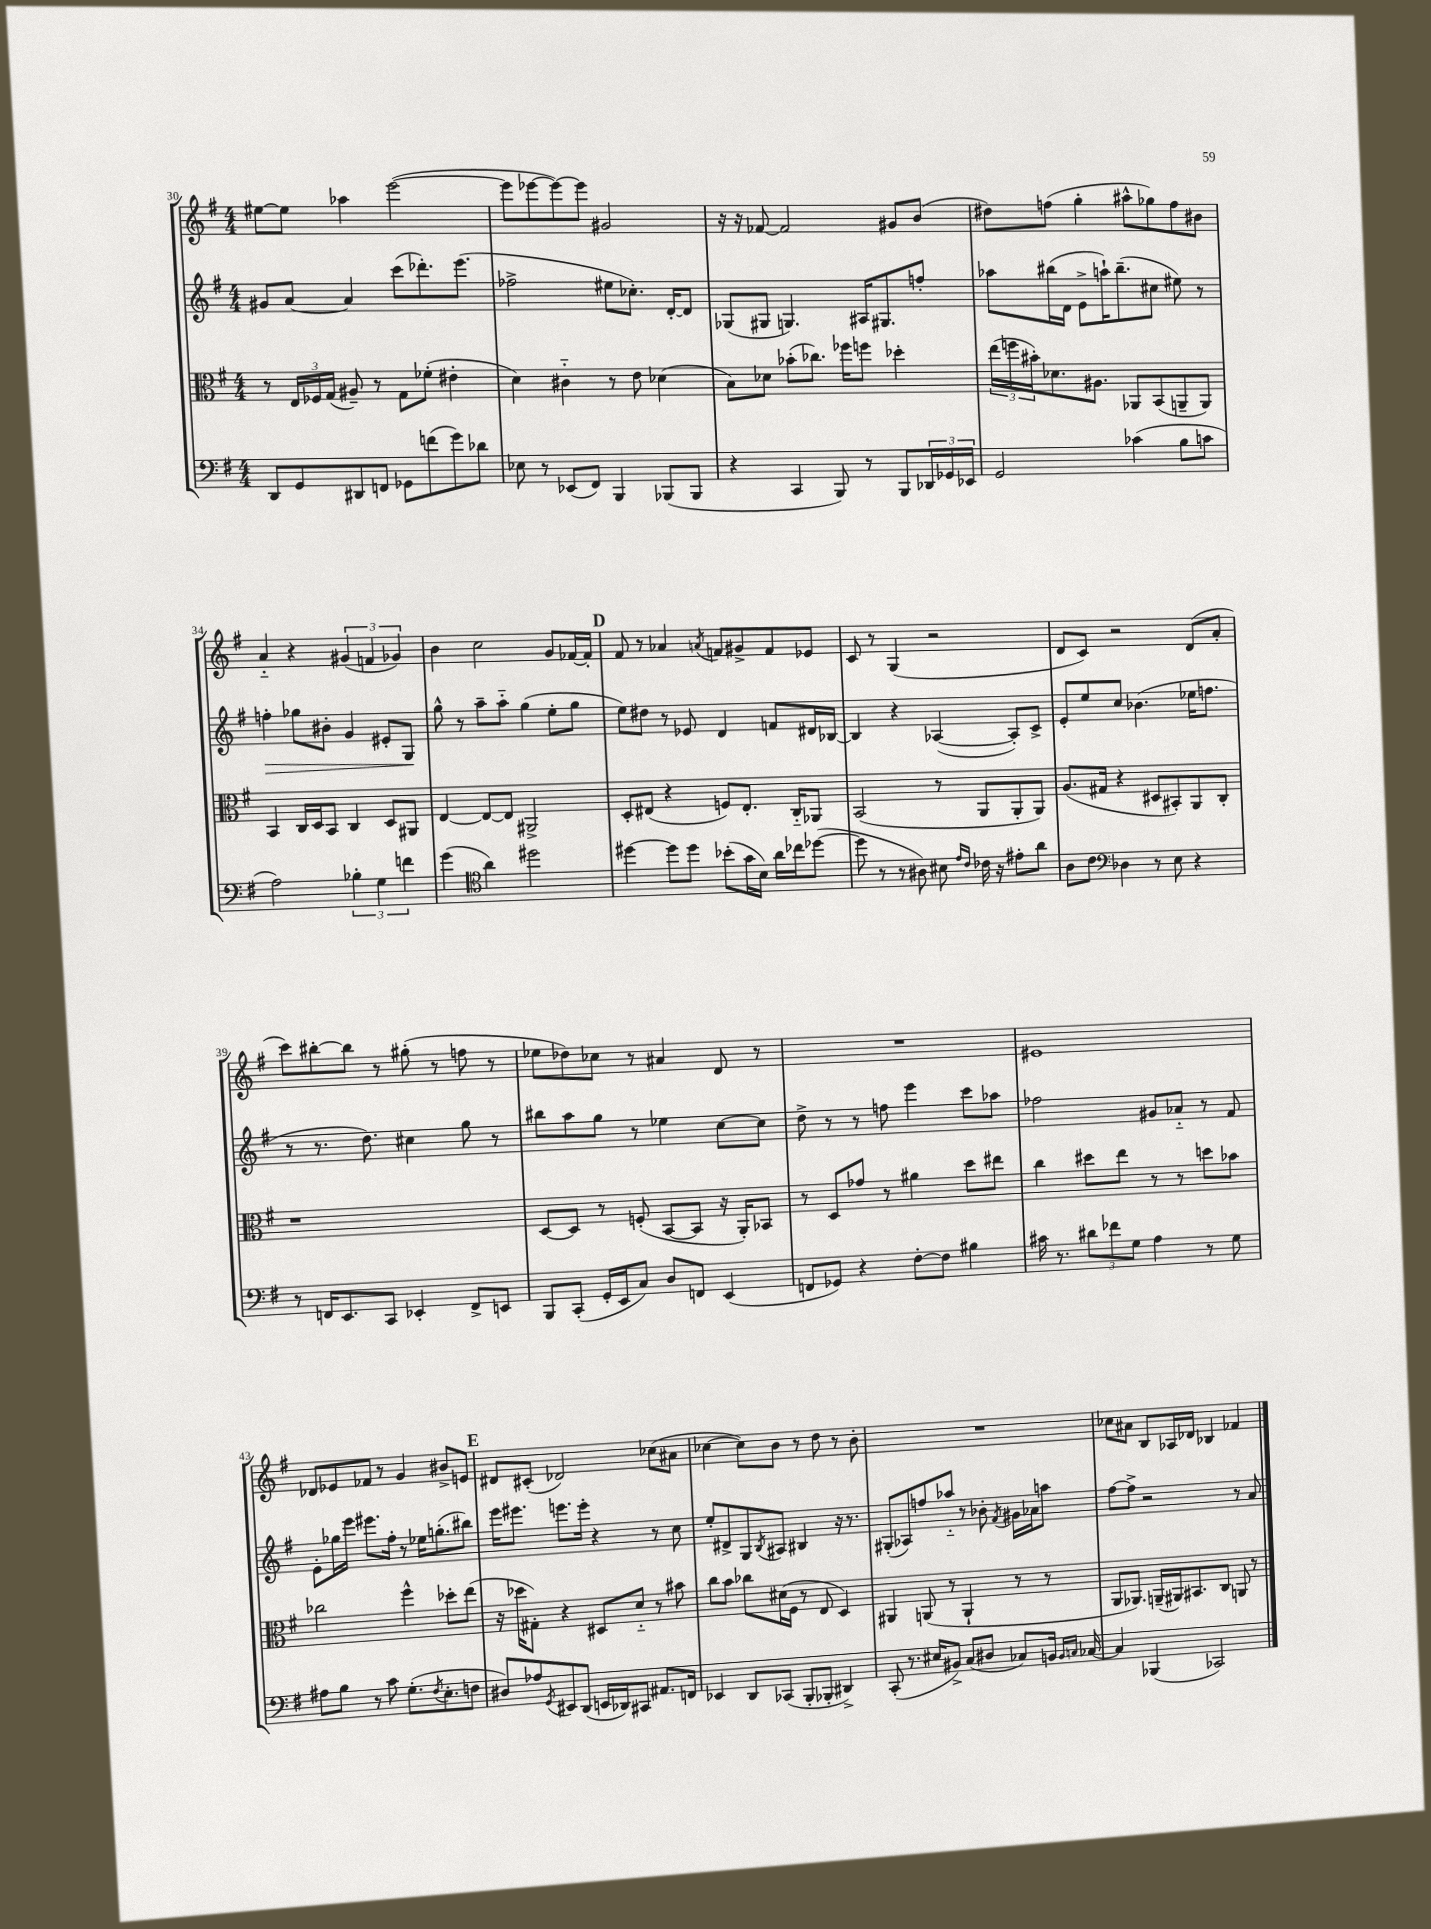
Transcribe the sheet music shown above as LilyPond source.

<<
\new StaffGroup <<
\new Staff = "s0" {
    \clef treble \key g \major \numericTimeSignature \time 4/4
    eis''8~ eis''8 aes''4 e'''2~( |
    e'''8 ees'''8~ ees'''8~) ees'''8 gis'2 |
    r16 r16 fes'8~ fes'2 gis'8 b'8( |
    dis''8) f''8( g''4-. ais''8-^ ges''8) f''8 bis'8 |
    a'4-_ r4 \tuplet 3/2 { gis'4( f'4 ges'4) } |
    b'4 c''2 g'8 fes'16~ fes'16-. |
    \mark \markup { \bold "D" } fis'8 r8 aes'4 \acciaccatura { a'8 } f'8 gis'8-> f'8 ees'8 |
    c'8 r8 g4( r2 |
    d'8 c'8) r2 d'8( a'8-. |
    c'''8) bis''8~-. bis''8 r8 gis''8-.( r8 f''8 r8 |
    ees''8 des''8) ces''8 r8 ais'4 d'8 r8 |
    R1 |
    eis'1 |
    des'8 ees'8 fes'8 r8 g'4 bis'8-> e'8 |
    \mark \markup { \bold "E" } dis'8 cis'8-.( des'2) ces''8( ais'8 |
    ces''4~ ces''8) b'8 r8 d''8 r8 b'8-. |
    R1 |
    ces''8 ais'8 b8 aes16 des'16 bes4 fes'4 \bar "|." |
}
\new Staff = "s1" {
    \clef treble \key g \major \numericTimeSignature \time 4/4
    gis'8 a'8~ a'4 c'''8( des'''8.-.) e'''8.( |
    fes''2-> eis''8 ces''8.-.) d'16~-. d'8 |
    ges8( gis8 g4.) ais16 gis8. f''8-. |
    aes''8 bis''16( d'16 e'8-> a''16-!) bis''8.--( cis''8 eis''8) r8 |
    f''4-.\> ges''8 bis'8-. g'4 eis'8-. g8\! |
    g''8-^ r8 a''8-- a''8-_ g''4( e''8-. g''8 |
    \mark \markup { \bold "D" } e''8) dis''8 r8 ees'8 d'4 f'8 dis'16 bes16~ |
    bes4 r4 aes4~( aes8-.) c'8-> |
    e'8-. e''8 c''8 bes'4.( ees''16 f''8. |
    r8 r8. d''8.) cis''4 g''8 r8 |
    bis''8 a''8 g''8 r8 ees''4 c''8~ c''8 |
    d''8-> r8 r8 f''8 e'''4 c'''8 aes''8 |
    fes''2 gis'8 aes'8-_ r8 fis'8 |
    e'8-. ges''16 e'''16 eis'''8. fis''16-. r8 ees''16 g''8.-.( bis''8) |
    \mark \markup { \bold "E" } e'''16 eis'''8. e'''8. e'''16-. r4 r8 c''8 |
    e''8-. dis'8-> g8 \acciaccatura { b8 } ais8 bis4 r16 r8. |
    gis8-.( aes8) f''8 aes''8-_ r8 bes'8-. \acciaccatura { fis'8 } gis'16 aes'16 a''8 |
    fis''8~ fis''8-> r2 r8 a'8 \bar "|." |
}
\new Staff = "s2" {
    \clef alto \key g \major \numericTimeSignature \time 4/4
    r8 \tuplet 3/2 { e16 fes16 g16( } ais8--) r8 g8 fes'8-.( eis'4-. |
    d'4) cis'4-_ r8 e'8 des'4( |
    b8) des'8 bes'8-.( ces''8.) fes''16 f''8 des''4-. |
    \tuplet 3/2 { e''16( f''16 bis'16-.) } des'8. ais8. aes,8 b,8( a,8-- a,8) |
    b,4 c16 d16 b,8 c4 d8 ais,8 |
    e4~ e8~ e8 ais,2-> |
    \mark \markup { \bold "D" } d8-. eis8( r4 f8) eis8.-. c16-_ aes,8 |
    b,2( r8 a,8 a,8-. a,8) |
    a8.( gis16 r4 dis8 bis,8-.) a,8 c8-. |
    r1 |
    d8~ d8 r8 f8-.( b,8~ b,8 r16 a,16-.) bes,8 |
    r8 d8 ges'8 r8 ais'4 d''8 eis''8 |
    c''4 dis''8 e''8 r8 r8 d''8 bes'8 |
    ces''2 fis''4-^ des''8-. e''8( |
    \mark \markup { \bold "E" } r16 des''16 gis8-.) r4 dis8 d'8-_ r8 bis'8 |
    c''8 b'8 ces''8 dis'16( fis16 r8 e8 d4) |
    ais,4 a,8( r8 a,4-! r8 r8 |
    a,8 aes,8.) a,16--( ais,16) bis,8. c8 a,8 r8 \bar "|." |
}
\new Staff = "s3" {
    \clef bass \key g \major \numericTimeSignature \time 4/4
    d,8 g,8 dis,8 f,8 ges,8 f'8( g'8) des'8 |
    ees8 r8 ees,8( fis,8) b,,4 bes,,8( bes,,8 |
    r4 c,4 b,,8) r8 b,,8 \tuplet 3/2 { des,16 ges,16 ees,16 } |
    g,2 ces'4( b8 c'8 |
    a2) \tuplet 3/2 { bes4-. g4 f'4 } |
    g'4( \clef tenor a'4) dis''2 |
    \mark \markup { \bold "D" } dis''4~ dis''8 dis''8 bes'8-.( g'16 b16) a'16 ces''16 des''8~( |
    des''8 r8 r8 ais8) bis8 \grace { e'16 c'16 } ces'16 r16 eis'8-. a'8 |
    a8 c'8 \clef bass des4 r8 e8 r4 |
    r8 f,16 e,8. c,8 ees,4-. f,8-> e,8 |
    b,,8 c,8-.( g,16-. e,16 c8) d8 f,8 e,4( |
    f,8 ges,8) r4 fis8~-. fis8 bis4 |
    cis'16 r8. \tuplet 3/2 { dis'8 fes'8 g8 } a4 r8 g8 |
    ais8 b8 r8 c'8 g8.-.( \acciaccatura { fis8 } e8.-. f8 |
    \mark \markup { \bold "E" } dis8) aes8 \acciaccatura { g,8 } eis,8 d,8( e,16 des,16) cis,8 ais,8. f,16 |
    ees,4 d,8 ces,8( b,,8-. bes,,8-. dis,4->) |
    c,8-.( r8. eis16 bis,8->) c8( dis8 ces8) b,16 \grace { b,16 c16 } ces16~ |
    ces4 bes,,4( ces,2) \bar "|." |
}
>>
>>
\layout { \context { \Score currentBarNumber = #30 } }
